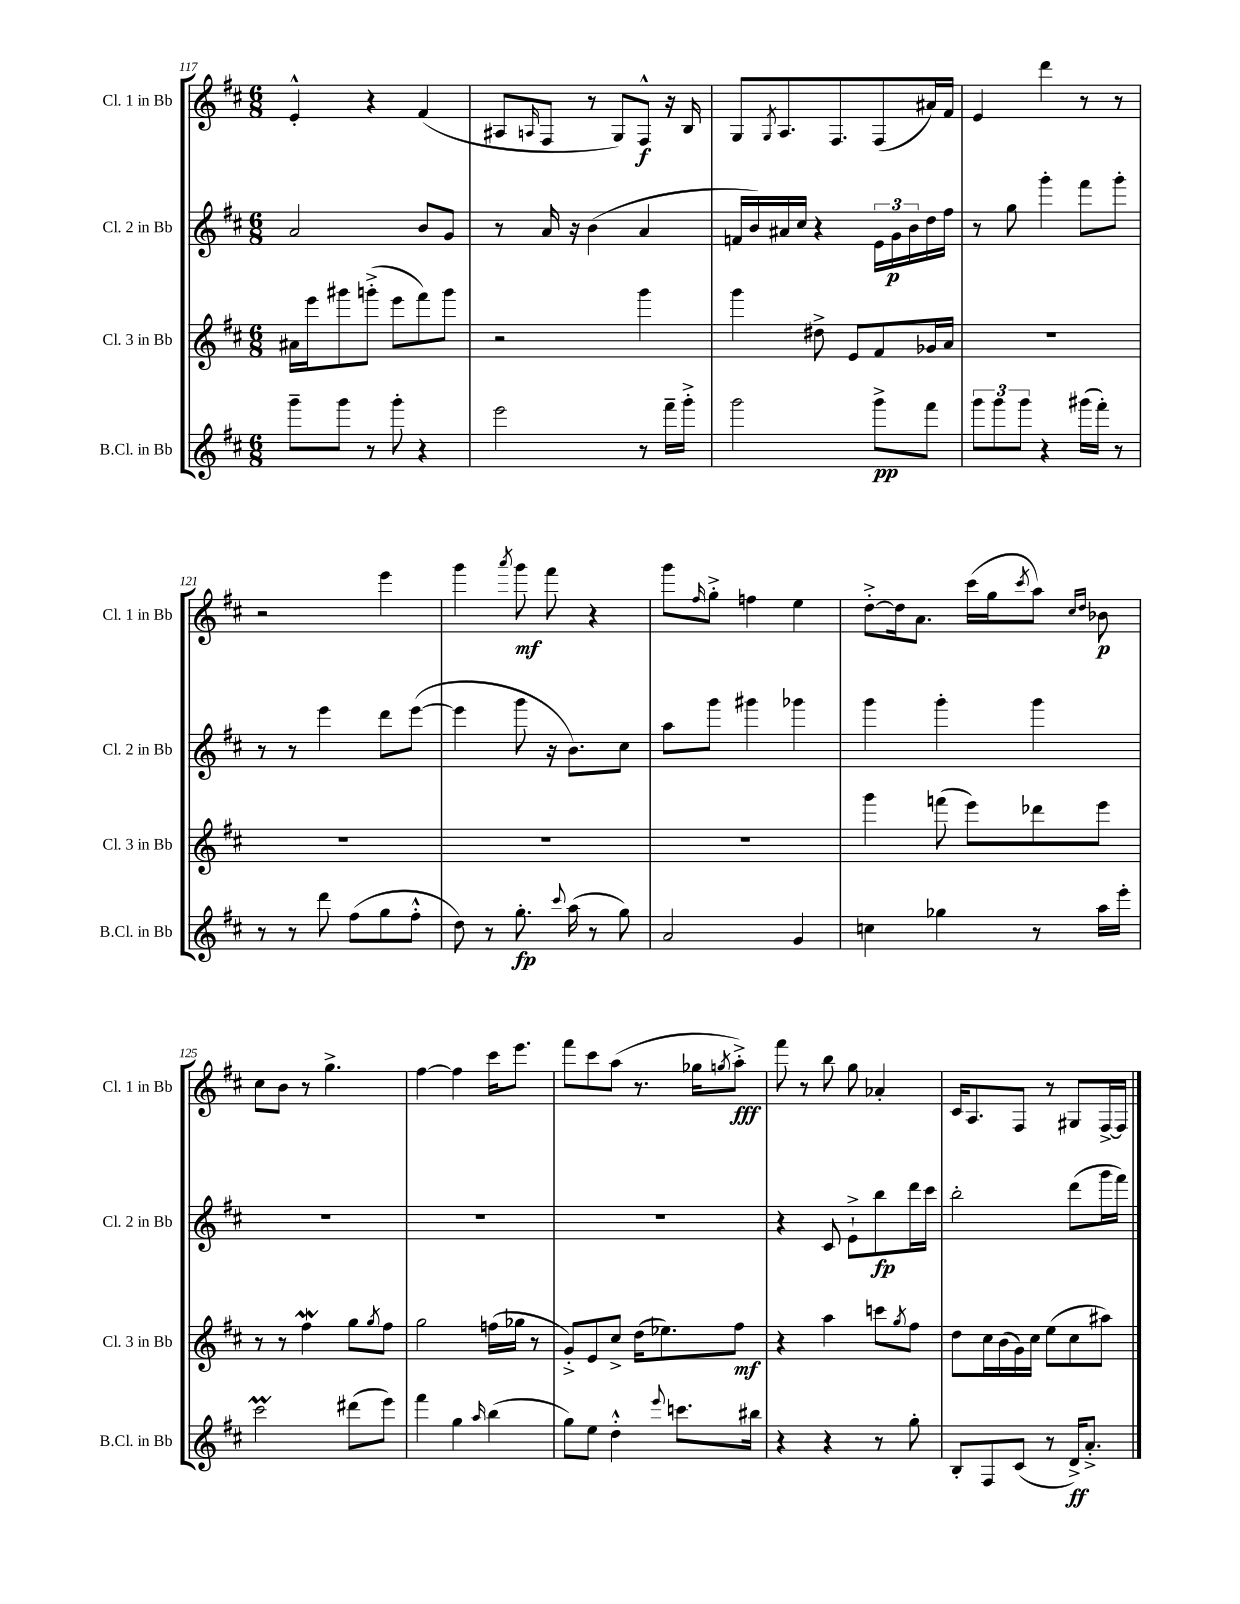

**kern	**dynam	**kern	**dynam	**kern	**dynam	**kern	**dynam
*part4	*part4	*part3	*part3	*part2	*part2	*part1	*part1
*staff4	*staff4	*staff3	*staff3	*staff2	*staff2	*staff1	*staff1
*I"B.Cl. in Bb	*	*I"Cl. 3 in Bb	*	*I"Cl. 2 in Bb	*	*I"Cl. 1 in Bb	*
*I'B.Cl. in Bb	*	*I'Cl. 3 in Bb	*	*I'Cl. 2 in Bb	*	*I'Cl. 1 in Bb	*
*clefG2	*	*clefG2	*	*clefG2	*	*clefG2	*
*k[f#c#]	*	*k[f#c#]	*	*k[f#c#]	*	*k[f#c#]	*
*M6/8	*	*M6/8	*	*M6/8	*	*M6/8	*
=117	=117	=117	=117	=117	=117	=117	=117
8ggg~\L	.	16a#X\LL	.	2a/	.	4e'^^/	.
.	.	16eee\J	.	.	.	.	.
8ggg\J	.	8ggg#X\	.	.	.	.	.
8r	.	(8gggn'^\J	.	.	.	4r	.
8ggg'\	.	8eee\L	.	.	.	.	.
4r	.	8fff#\)	.	8b/L	.	(4f#/	.
.	.	8ggg\J	.	8g/J	.	.	.
=118	=118	=118	=118	=118	=118	=118	=118
2eee\	.	2r	.	8r	.	8A#X/L	.
.	.	.	.	.	.	16qqAn/	.
.	.	.	.	16a/	.	8F#/J	.
.	.	.	.	16r	.	.	.
.	.	.	.	(4b\	.	8r	.
.	.	.	.	.	.	8G/L)	.
8r	.	4ggg\	.	4a/	.	8F#^^/J	f
16fff#~\LL	.	.	.	.	.	16r	.
16ggg'^\JJ	.	.	.	.	.	16B/	.
=119	=119	=119	=119	=119	=119	=119	=119
2ggg\	.	4ggg\	.	16fn/LL	.	8G/L	.
.	.	.	.	16b/)	.	.	.
.	.	.	.	.	.	8qG/	.
.	.	.	.	16a#X/	.	8.A/	.
.	.	.	.	16cc#/JJ	.	.	.
.	.	8dd#X^\	.	4r	.	.	.
.	.	.	.	.	.	8.F#/	.
.	.	8e/L	.	.	.	.	.
8ggg^\L	pp	8f#/	.	24e\LL	.	(8F#/	.
.	.	.	.	24g\	p	.	.
.	.	.	.	24b\	.	.	.
8fff#\J	.	16g-X/L	.	16dd\	.	16a#X/L)	.
.	.	16a/JJ	.	16ff#\JJ	.	16f#/JJ	.
=120	=120	=120	=120	=120	=120	=120	=120
12ggg\L	.	2.r	.	8r	.	4e/	.
12ggg\	.	.	.	.	.	.	.
.	.	.	.	8gg\	.	.	.
12ggg\J	.	.	.	.	.	.	.
4r	.	.	.	4ggg'\	.	4ddd\	.
(16ggg#X\LL	.	.	.	8fff#\L	.	8r	.
16fff#'\JJ)	.	.	.	.	.	.	.
8r	.	.	.	8ggg'\J	.	8r	.
!!LO:LB:g=z
=121	=121	=121	=121	=121	=121	=121	=121
8r	.	2.r	.	8r	.	2r	.
8r	.	.	.	8r	.	.	.
8ddd\	.	.	.	4eee\	.	.	.
(8ff#\L	.	.	.	.	.	.	.
8gg\	.	.	.	8ddd\L	.	4eee\	.
8ff#'^^\J	.	.	.	([8eee\J	.	.	.
=122	=122	=122	=122	=122	=122	=122	=122
8dd\)	.	2.r	.	4eee\]	.	4ggg\	.
8r	.	.	.	.	.	.	.
.	.	.	.	.	.	8qaaa/	.
8.gg'\	fp	.	.	8ggg\	.	8ggg\	mf
.	.	.	.	16r	.	8fff#\	.
8qqccc#/	.	.	.	.	.	.	.
(16aa\	.	.	.	8.b\L)	.	.	.
8r	.	.	.	.	.	4r	.
8gg\)	.	.	.	8cc#\J	.	.	.
=123	=123	=123	=123	=123	=123	=123	=123
2a/	.	2.r	.	8aa\L	.	8ggg\L	.
.	.	.	.	.	.	16qqff#/	.
.	.	.	.	8ggg\J	.	8gg'^\J	.
.	.	.	.	4ggg#X\	.	4ffn\	.
4g/	.	.	.	4ggg-X\	.	4ee\	.
=124	=124	=124	=124	=124	=124	=124	=124
4ccn\	.	4ggg\	.	4ggg\	.	[8dd'^\L	.
.	.	.	.	.	.	16dd\k]	.
.	.	.	.	.	.	8.a\J	.
4gg-X\	.	(8fffn\	.	4ggg'\	.	.	.
.	.	8eee\L)	.	.	.	(16ccc#\LL	.
.	.	.	.	.	.	16gg\J	.
.	.	.	.	.	.	8qccc#/	.
8r	.	8ddd-X\	.	4ggg\	.	8aa\J)	.
.	.	.	.	.	.	16qqcc#/LL	.
.	.	.	.	.	.	16qqdd/JJ	.
16aa\LL	.	8eee\J	.	.	.	8b-X\	p
16eee'\JJ	.	.	.	.	.	.	.
!!LO:LB:g=z
=125	=125	=125	=125	=125	=125	=125	=125
2ccc#m\	.	8r	.	2.r	.	8cc#\L	.
.	.	8r	.	.	.	8b\J	.
.	.	4ff#W\	.	.	.	8r	.
.	.	.	.	.	.	4.gg^\	.
(8ddd#X\L	.	8gg\L	.	.	.	.	.
.	.	8qgg/	.	.	.	.	.
8eee\J)	.	8ff#\J	.	.	.	.	.
=126	=126	=126	=126	=126	=126	=126	=126
4fff#\	.	2gg\	.	2.r	.	[4ff#\	.
4gg\	.	.	.	.	.	4ff#\]	.
16qqaa/	.	.	.	.	.	.	.
(4bb\	.	(16ffn\LL	.	.	.	16ccc#\KL	.
.	.	16gg-X\JJ	.	.	.	8.eee\J	.
.	.	8r	.	.	.	.	.
=127	=127	=127	=127	=127	=127	=127	=127
8gg\L)	.	8g'^/L)	.	2.r	.	8fff#\L	.
8ee\J	.	8e/	.	.	.	8ccc#\	.
4dd'^^\	.	8cc#^/J	.	.	.	(8aa\J	.
.	.	(16dd\KL	.	.	.	8.r	.
.	.	8.ee-X\)	.	.	.	.	.
8qqeee/	.	.	.	.	.	.	.
8.cccn\L	.	.	.	.	.	.	.
.	.	.	.	.	.	16gg-X\KL	.
.	.	.	.	.	.	8qggn/	.
.	.	8ff#\J	mf	.	.	8aa'^\J)	fff
16bb#X\Jk	.	.	.	.	.	.	.
=128	=128	=128	=128	=128	=128	=128	=128
4r	.	4r	.	4r	.	8fff#\	.
.	.	.	.	.	.	8r	.
4r	.	4aa\	.	8c#/	.	8bb\	.
.	.	.	.	8e`^\L	.	8gg\	.
8r	.	8cccn\L	.	8bb\	fp	4a-X'/	.
.	.	8qgg/	.	.	.	.	.
8gg'\	.	8ff#\J	.	16ddd\L	.	.	.
.	.	.	.	16ccc#\JJ	.	.	.
=129	=129	=129	=129	=129	=129	=129	=129
8B'/L	.	8dd\L	.	2bb'\	.	16c#/KL	.
.	.	.	.	.	.	8.A/	.
8F#/	.	16cc#\L	.	.	.	.	.
.	.	(16b\	.	.	.	.	.
(8c#/J	.	16g\)	.	.	.	8F#/J	.
.	.	16cc#\JJ	.	.	.	.	.
8r	.	(8ee\L	.	.	.	8r	.
16d^/KL)	ff	8cc#\	.	(8ddd\L	.	8G#X/L	.
8.a'^/J	.	.	.	.	.	.	.
.	.	8aa#X\J)	.	16ggg\L	.	[16F#^/L	.
.	.	.	.	16fff#\JJ)	.	16F#/JJ]	.
==	==	==	==	==	==	==	==
*-	*-	*-	*-	*-	*-	*-	*-
